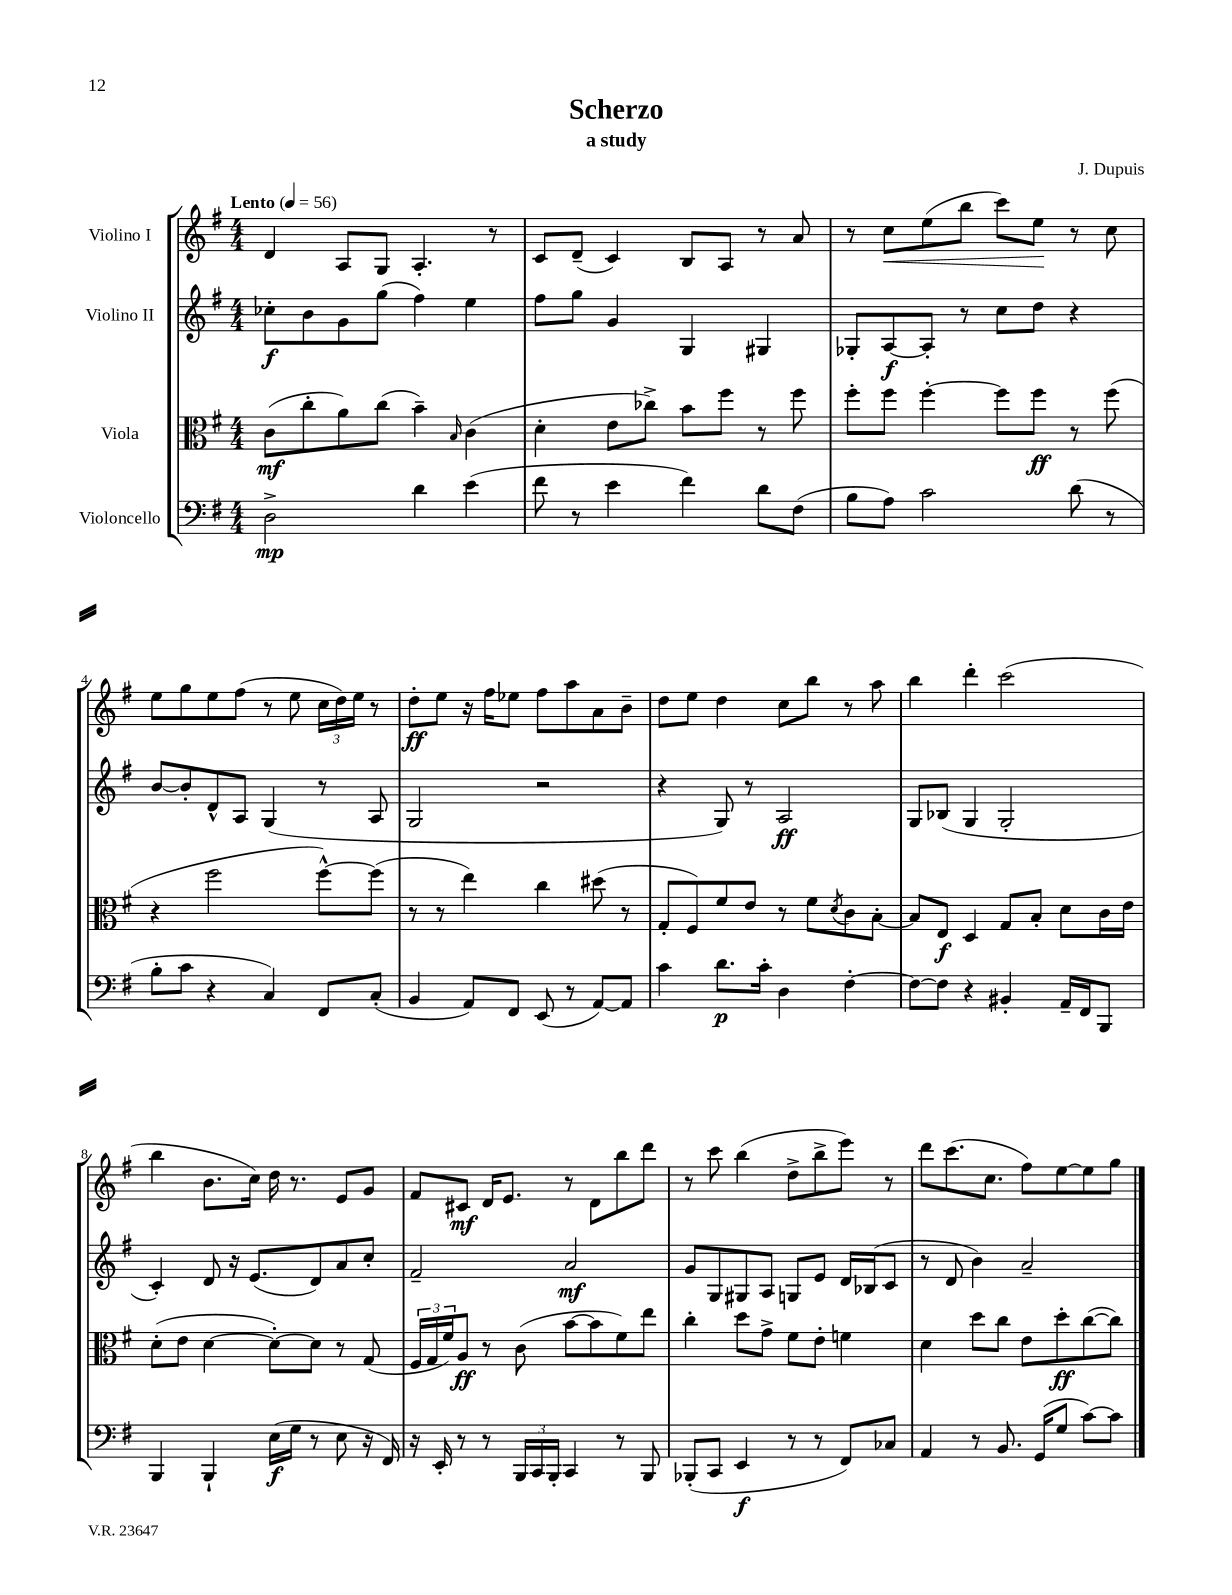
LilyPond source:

\header { title = "Scherzo" composer = "J. Dupuis" subtitle = "a study" }
<<
\new StaffGroup <<
\new Staff = "s0" \with { instrumentName = "Violino I" } {
    \clef treble \key g \major \numericTimeSignature \time 4/4 \tempo "Lento" 4 = 56
    d'4 a8 g8 a4.-. r8 |
    c'8 d'8--( c'4) b8 a8 r8 a'8 |
    r8 c''8\< e''8( b''8 c'''8) e''8\! r8 c''8 |
    e''8 g''8 e''8 fis''8( r8 e''8 \tuplet 3/2 { c''16 d''16) e''16 } r8 |
    d''8-.\ff e''8 r16 fis''16 ees''8 fis''8 a''8 a'8 b'8-- |
    d''8 e''8 d''4 c''8 b''8 r8 a''8 |
    b''4 d'''4-. c'''2( |
    b''4 b'8. c''16) d''16 r8. e'8 g'8 |
    fis'8 cis'8\mf d'16 e'8. r8 d'8 b''8 d'''8 |
    r8 c'''8 b''4( d''8-> b''8-> e'''8) r8 |
    d'''8 c'''8.( c''8. fis''8) e''8~ e''8 g''8 \bar "|." |
}
\new Staff = "s1" \with { instrumentName = "Violino II" } {
    \clef treble \key g \major \numericTimeSignature \time 4/4
    ces''8-.\f b'8 g'8 g''8( fis''4) e''4 |
    fis''8 g''8 g'4 g4 gis4 |
    ges8-. a8~\f a8-. r8 c''8 d''8 r4 |
    b'8~ b'8-. d'8-^ a8 g4( r8 a8 |
    g2 r2 |
    r4 g8) r8 a2\ff |
    g8 bes8( g4 g2-. |
    c'4-.) d'8 r16 e'8.( d'8) a'8 c''8-. |
    fis'2-- a'2\mf |
    g'8 g8 gis8 a8 g8 e'8 d'16 bes16( c'8 |
    r8 d'8 b'4) a'2-- \bar "|." |
}
\new Staff = "s2" \with { instrumentName = "Viola" } {
    \clef alto \key g \major \numericTimeSignature \time 4/4
    c'8\mf( c''8-. a'8) c''8( b'4--) \grace { b16 } c'4( |
    d'4-. e'8 ces''8->) b'8 fis''8 r8 fis''8 |
    fis''8-. fis''8 fis''4~-. fis''8 fis''8\ff r8 fis''8( |
    r4 fis''2 fis''8~-^) fis''8( |
    r8 r8 e''4) c''4 dis''8( r8 |
    g8-. fis8) fis'8 e'8 r8 fis'8 \acciaccatura { d'8 } c'8 b8~-. |
    b8 e8\f d4 g8 b8-. d'8 c'16 e'16 |
    d'8-.( e'8 d'4~ d'8~-.) d'8 r8 g8( |
    \tuplet 3/2 { fis16 g16 fis'16) } a8\ff r8 c'8( b'8~ b'8 fis'8) e''8 |
    c''4-. d''8 g'8-> fis'8 e'8-. f'4 |
    d'4 d''8 c''8 e'8 d''8-.\ff c''8~( c''8) \bar "|." |
}
\new Staff = "s3" \with { instrumentName = "Violoncello" } {
    \clef bass \key g \major \numericTimeSignature \time 4/4
    d2->\mp d'4 e'4( |
    fis'8 r8 e'4 fis'4) d'8 fis8( |
    b8 a8) c'2 d'8( r8 |
    b8-. c'8 r4 c4) fis,8 c8-.( |
    b,4 a,8) fis,8 e,8( r8 a,8~) a,8 |
    c'4 d'8.\p c'16-. d4 fis4~-. |
    fis8~ fis8 r4 bis,4-. a,16-- fis,16 b,,8 |
    b,,4 b,,4-! e16\f( g16 r8 e8 r16 fis,16) |
    r16 e,16-. r8 r8 \tuplet 3/2 { b,,16 c,16 b,,16-. } c,4 r8 b,,8 |
    bes,,8-.( c,8 e,4\f r8 r8 fis,8) ces8 |
    a,4 r8 b,8. g,16( g8 c'8~) c'8 \bar "|." |
}
>>
>>
